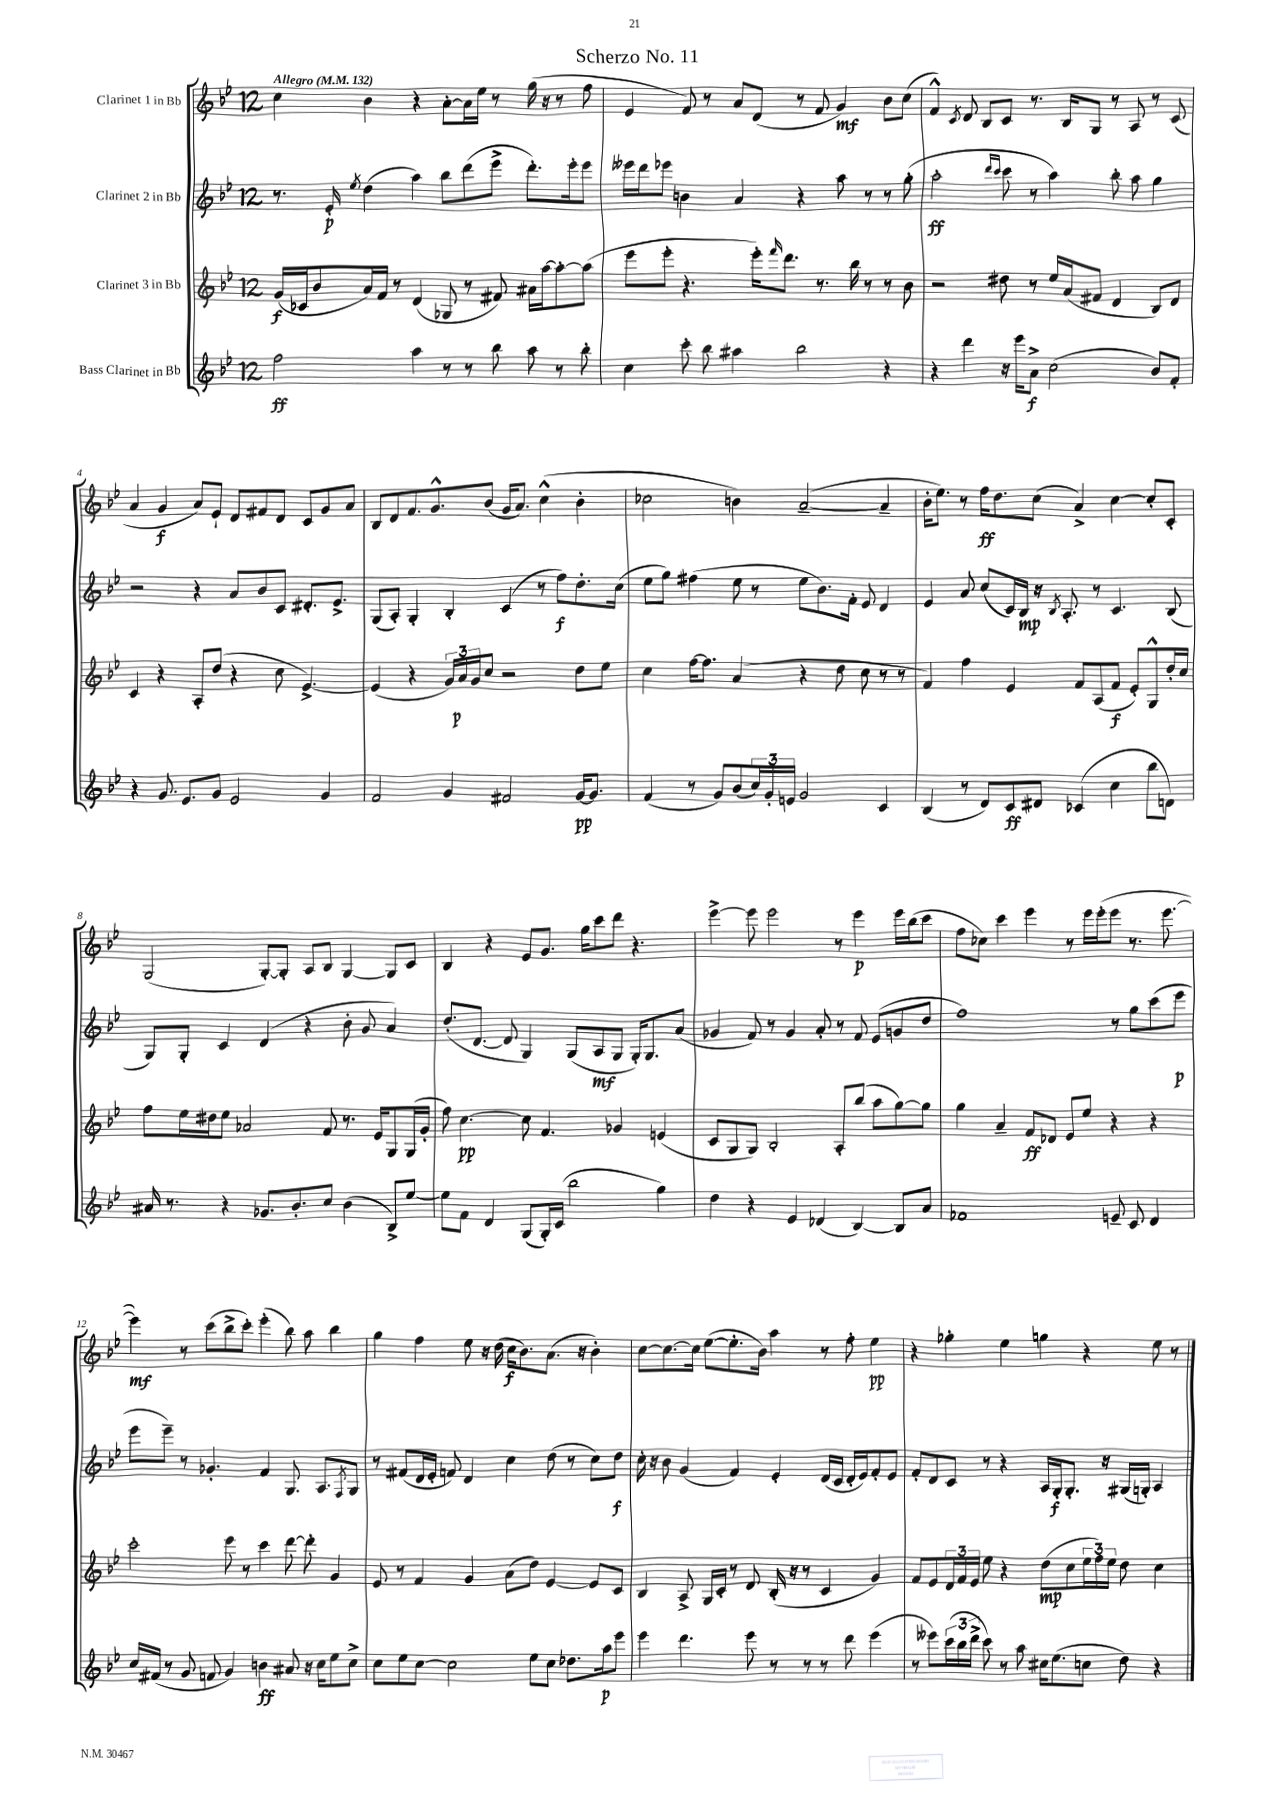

**kern	**dynam	**kern	**dynam	**kern	**dynam	**kern	**dynam
*part4	*part4	*part3	*part3	*part2	*part2	*part1	*part1
*staff4	*staff4	*staff3	*staff3	*staff2	*staff2	*staff1	*staff1
*I"Bass Clarinet in Bb	*	*I"Clarinet 3 in Bb	*	*I"Clarinet 2 in Bb	*	*I"Clarinet 1 in Bb	*
*clefG2	*	*clefG2	*	*clefG2	*	*clefG2	*
*k[b-e-]	*	*k[b-e-]	*	*k[b-e-]	*	*k[b-e-]	*
*M12/8	*	*M12/8	*	*M12/8	*	*M12/8	*
*MM132	*	*MM132	*	*MM132	*	*MM132	*
=1	=1	=1	=1	=1	=1	=1	=1
!	!	!	!	!	!	!LO:TX:a:B:t=Allegro	!
2ff\	ff	(16g/LL	f	8.r	.	4cc\	.
.	.	16c-X/J	.	.	.	.	.
.	.	8b-/	.	.	.	.	.
.	.	.	.	16e-'/	p	.	.
.	.	.	.	8qee-/	.	.	.
.	.	16a/L)	.	(4dd\	.	4b-\	.
.	.	16f/JJ	.	.	.	.	.
.	.	8r	.	.	.	.	.
4aa\	.	(4d/	.	4aa\)	.	4r	.
8r	.	8G-X/	.	8bb-\L	.	[8a'\L	.
8r	.	8r	.	(8ddd\	.	16a\L]	.
.	.	.	.	.	.	16ee-\JJ	.
8bb-\	.	8f#X/)	.	8eee-^\J	.	8r	.
8aa\	.	16a#X\LL	.	8.ddd'\L)	.	(16gg\	.
.	.	[16aa\J	.	.	.	16r	.
8r	.	8aa'\_	.	.	.	8r	.
.	.	.	.	16eee-'\k	.	.	.
8bb-'\	.	(8aa\J]	.	8eee-\J	.	8ff\	.
=2	=2	=2	=2	=2	=2	=2	=2
4cc\	.	8eee-\L	.	16eee--X\LL	.	4e-/	.
.	.	.	.	16ddd\J	.	.	.
.	.	8eee-'\J	.	8eee-X\J	.	.	.
8ccc'\	.	4.r	.	4bn\	.	8f/)	.
8bb-\	.	.	.	.	.	8r	.
4aa#X\	.	.	.	4a/	.	8a/L	.
.	.	16eee-'\KL)	.	.	.	(8d/J	.
.	.	16qqfff/	.	.	.	.	.
.	.	8.ddd\J	.	.	.	.	.
2bb-\	.	.	.	4r	.	8r	.
.	.	8.r	.	.	.	8f/	.
.	.	.	.	8aa\	.	4g/)	mf
.	.	16bb-\	.	.	.	.	.
.	.	8r	.	8r	.	.	.
4r	.	8r	.	8r	.	8b-\L	.
.	.	8b-\	.	(8gg'\	.	(8cc\J	.
=3	=3	=3	=3	=3	=3	=3	=3
4r	.	2r	.	2aa'\	ff	4f^^/)	.
.	.	.	.	.	.	8qc/	.
4ddd\	.	.	.	.	.	8d/	.
.	.	.	.	.	.	8B-/L	.
.	.	.	.	16qqddd/LL	.	.	.
.	.	.	.	16qqccc/JJ	.	.	.
16r	.	8dd#X\	.	8ccc\	.	8c/J	.
16eee-\KL	.	.	.	.	.	.	.
8a^\J	f	8r	.	8r	.	8.r	.
(2cc\	.	16ee-/LL	.	4aa\)	.	.	.
.	.	(16a/J	.	.	.	16B-/KL	.
.	.	8f#X/J	.	.	.	8G/J	.
.	.	4d/	.	8bb-'\	.	8r	.
.	.	.	.	8aa\	.	8A/	.
8b-/L)	.	8B-/L)	.	4gg\	.	8r	.
8f'/J	.	8d/J	.	.	.	(8c/	.
!!LO:LB:g=z
=4	=4	=4	=4	=4	=4	=4	=4
4r	.	4c/	.	2r	.	4a/	.
8.g/	.	4r	.	.	.	4g/	f
8.e-/L	.	.	.	.	.	.	.
.	.	8A'/L	.	4r	.	8a/L)	.
8g/J	.	(8dd/J	.	.	.	8e-`/J	.
2e-/	.	4r	.	8a/L	.	8d/L	.
.	.	.	.	8b-/	.	8f#X/	.
.	.	8cc\	.	8c/J	.	8d/J	.
.	.	[4.e-^/)	.	8.d#X'/L	.	8c/L	.
4g/	.	.	.	.	.	8g/	.
.	.	.	.	8.e-^/J	.	.	.
.	.	.	.	.	.	8a/J	.
=5	=5	=5	=5	=5	=5	=5	=5
2f/	.	(4e-/]	.	(8G/L	.	8B-/L	.
.	.	.	.	8A'/J)	.	8d/	.
.	.	4r	.	4G'/	.	8.f/	.
.	.	.	.	.	.	8.g^^/	.
4g/	.	24g/LL)	.	4B-'/	.	.	.
.	.	24a/	p	.	.	.	.
.	.	24g/J	.	.	.	.	.
.	.	8cc/J	.	.	.	(8b-/J	.
2f#X/	.	2r	.	(4c/	.	16g/KL	.
.	.	.	.	.	.	8.a/J)	.
.	.	.	.	8r	.	(4cc^^\	.
.	.	.	.	8ff\L)	f	.	.
[16g/KL	pp	8dd\L	.	8.dd'\	.	4b-'\	.
8.g/J]	.	.	.	.	.	.	.
.	.	8ee-\J	.	.	.	.	.
.	.	.	.	(16cc\Jk	.	.	.
=6	=6	=6	=6	=6	=6	=6	=6
(4f/	.	4cc\	.	8ee-\L	.	2cc-X\	.
.	.	.	.	8gg\J)	.	.	.
8r	.	[16ff\KL	.	(4ff#X\	.	.	.
.	.	8.ff\J]	.	.	.	.	.
8g/L)	.	.	.	.	.	.	.
(8b-/	.	(4a/	.	8ee-\	.	4bn\)	.
24cc/L)	.	.	.	8r	.	.	.
24g'/	.	.	.	.	.	.	.
24en/JJ	.	.	.	.	.	.	.
2g/	.	4r	.	8ee-\L	.	([2a~/	.
.	.	.	.	8.b-\)	.	.	.
.	.	8dd\	.	.	.	.	.
.	.	.	.	16f'\Jk	.	.	.
.	.	8cc\	.	8e-/	.	.	.
4c/	.	8r	.	4d/	.	4a~/]	.
.	.	8r	.	.	.	.	.
=7	=7	=7	=7	=7	=7	=7	=7
(4B-/	.	4f/)	.	4e-/	.	16b-'\KL	.
.	.	.	.	.	.	8.ee-\J)	.
8r	.	4ff\	.	8a/	.	8r	.
8d/L)	.	.	.	(8cc/L	.	16ff\KL	ff
.	.	.	.	.	.	8.dd\	.
8c/	ff	4e-/	.	16c/L)	.	.	.
.	.	.	.	16B-/JJ	mp	.	.
8d#X/J	.	.	.	16r	.	(8cc\J	.
.	.	.	.	8qB-/	.	.	.
.	.	.	.	8.A'/	.	.	.
(4c-X/	.	8f/L	.	.	.	4a^/)	.
.	.	(8A/	.	8r	.	.	.
4cc\	.	8f/J	f	4.c/	.	[4cc\	.
.	.	8e-'/L)	.	.	.	.	.
8bb-\L	.	8G^^/	.	.	.	8cc'/L]	.
8dn\J)	.	16dd'/L	.	(8B-/	.	8c'/J	.
.	.	16cc/JJ	.	.	.	.	.
!!LO:LB:g=z
=8	=8	=8	=8	=8	=8	=8	=8
16a#X/	.	8ff\L	.	8G/L)	.	(2G/	.
8.r	.	.	.	.	.	.	.
.	.	16ee-\L	.	8G'/J	.	.	.
.	.	16dd#X\J	.	.	.	.	.
4r	.	8ee-\J	.	4c/	.	.	.
.	.	2a-X/	.	.	.	.	.
8.g-X/L	.	.	.	(4d/	.	[8G'/L)	.
.	.	.	.	.	.	8G'/J]	.
8.b-'/	.	.	.	.	.	.	.
.	.	.	.	4r	.	8A/L	.
8cc/J	.	8f/	.	.	.	8B-/J	.
(4b-\	.	8.r	.	8b-'\	.	[4G/	.
.	.	.	.	8g/	.	.	.
.	.	16e-/KL	.	.	.	.	.
8B-^/L)	.	8G/	.	4a/)	.	8G/L]	.
[8ee-/J	.	(16G/L	.	.	.	8c/J	.
.	.	16g'/JJ	.	.	.	.	.
=9	=9	=9	=9	=9	=9	=9	=9
8ee-\L]	.	8ff\)	.	(8.dd'/L	.	4B-/	.
8f\J	.	[4.cc\	pp	.	.	.	.
.	.	.	.	[8.d/J	.	.	.
4d/	.	.	.	.	.	4r	.
.	.	.	.	8d/]	.	.	.
(8G/L	.	8cc\]	.	4G/)	.	8e-/L	.
16G'/L)	.	4.f/	.	.	.	8.g/J	.
(16c/JJ	.	.	.	.	.	.	.
2bb-\	.	.	.	(8G/L	.	.	.
.	.	.	.	.	.	16gg\KL	.
.	.	.	.	8A/	mf	8ccc\	.
.	.	4g-X/	.	8G/J	.	8ddd\J	.
.	.	.	.	16G'/KL)	.	4.r	.
.	.	.	.	8.G/	.	.	.
4gg\)	.	(4en/	.	.	.	.	.
.	.	.	.	(8a/J	.	.	.
=10	=10	=10	=10	=10	=10	=10	=10
4dd\	.	8c/L	.	4g-X/	.	[4eee-^\	.
.	.	8G/	.	.	.	.	.
4r	.	8G/J)	.	8f/)	.	8eee-\]	.
.	.	2B-'/	.	8r	.	2eee-\	.
4e-/	.	.	.	4g-/	.	.	.
(4d-X/	.	.	.	8a'/	.	.	.
.	.	8A'/L	.	8r	.	8r	.
[4B-/)	.	(8bb-/J	.	8f/	.	4eee-\	p
.	.	8aa\L	.	(8e-/L	.	.	.
8B-/L]	.	[8gg\)	.	8gn/	.	16eee-\LL	.
.	.	.	.	.	.	(16bb-\J	.
8a/J	.	8gg\J]	.	8dd/J	.	8ccc\J	.
=11	=11	=11	=11	=11	=11	=11	=11
1f-X	.	4gg\	.	1ff)	.	8ff\L	.
.	.	.	.	.	.	8cc-X\J)	.
.	.	4a~/	.	.	.	4ccc\	.
.	.	8f/L	ff	.	.	4eee-\	.
.	.	8d-X/J	.	.	.	.	.
.	.	8e-/L	.	.	.	8r	.
.	.	8ee-/J	.	.	.	16eee-\LL	.
.	.	.	.	.	.	(16eee-'\J	.
8en~/	.	4r	.	8r	.	8eee-\J	.
8c/	.	.	.	8gg\L	.	8.r	.
4d/	.	4r	.	(8ccc\	.	.	.
.	.	.	.	.	.	[8.eee-\	.
.	.	.	.	8eee-\J	p	.	.
!!LO:LB:g=z
=12	=12	=12	=12	=12	=12	=12	=12
16cc/LL	.	2ccc'\	.	8eee-\L	.	4eee-\])	mf
(16f#X/JJ	.	.	.	.	.	.	.
8r	.	.	.	8eee-~\J)	.	.	.
8g/	.	.	.	8r	.	8r	.
8fn/	.	.	.	4.g-X'/	.	(8ccc\L	.
4g/)	.	8eee-\	.	.	.	8bb-^\	.
.	.	8r	.	.	.	8ccc'\J)	.
4bn\	ff	4ccc\	.	4f/	.	(4eee-'\	.
8a#X/	.	[8ddd\	.	8.G/	.	8bb-\)	.
16r	.	8ddd'\]	.	.	.	8aa\	.
16cc\KL	.	.	.	8.A/L	.	.	.
8ee-\	.	4g/	.	.	.	4bb-\	.
.	.	.	.	8qF/	.	.	.
8cc^\J	.	.	.	8G/J	.	.	.
=13	=13	=13	=13	=13	=13	=13	=13
8cc\L	.	8e-/	.	8r	.	4gg\	.
8ee-\	.	8r	.	(8f#X/L	.	.	.
[8cc\J	.	4f/	.	16d/L	.	4ff\	.
.	.	.	.	16e-'/JJ	.	.	.
2cc\]	.	.	.	8fn/)	.	.	.
.	.	4g/	.	4d/	.	8ee-\	.
.	.	.	.	.	.	16r	.
.	.	.	.	.	.	(16dd\	.
.	.	(8a\L	.	4cc\	.	16cc\KL	f
.	.	.	.	.	.	8.b-\)	.
8ee-\L	.	8dd\J)	.	.	.	.	.
8cc\J	.	[4e-/	.	(8dd\	.	(8.a\J	.
8.dd-X\L	.	.	.	8r	.	.	.
.	.	.	.	.	.	16r	.
.	.	8e-/L]	.	8cc\L)	.	4b-'\)	.
16aa\k	p	.	.	.	.	.	.
8eee-\J	.	8c/J	.	8dd\J	f	.	.
=14	=14	=14	=14	=14	=14	=14	=14
4eee-\	.	4B-/	.	16cc'\	.	[8cc\L	.
.	.	.	.	16r	.	.	.
.	.	.	.	8b-\	.	8.cc\_	.
4.ddd\	.	8A^/	.	(4g/	.	.	.
.	.	.	.	.	.	16cc\Jk]	.
.	.	16G/LL	.	.	.	([8ee-\L	.
.	.	16c'/JJ	.	.	.	.	.
.	.	8r	.	4f/)	.	8.ee-'\]	.
8eee-\	.	8d/	.	.	.	.	.
.	.	.	.	.	.	16b-\Jk)	.
8r	.	(16B-'/	.	4e-'/	.	4aa\	.
.	.	16r	.	.	.	.	.
8r	.	8r	.	.	.	.	.
8r	.	4c/	.	(16d/LL	.	8r	.
.	.	.	.	16c/JJ	.	.	.
8ddd\	.	.	.	16d'/LL	.	8ff'\	.
.	.	.	.	16e-/J)	.	.	.
(4eee-\	.	4g/)	.	8f'/	.	4ee-\	pp
.	.	.	.	8e-/J	.	.	.
=15	=15	=15	=15	=15	=15	=15	=15
8r	.	8f/L	.	8f'/L	.	4r	.
8eee--X\L)	.	8e-/	.	8d/	.	.	.
(24ccc\L	.	24d/L	.	8c/J	.	4gg-X'\	.
24bb-\	.	24f/	.	.	.	.	.
24ddd^\JJ	.	24e-/JJ	.	.	.	.	.
8ccc\)	.	8ee-\	.	8r	.	.	.
8r	.	4r	.	4r	.	4ee-\	.
8aa\	.	.	.	.	.	.	.
16cc#X\KL	.	(8dd\L	mp	16A/LL	.	4ggn\	.
(8.ee-\	.	.	.	16G'/J	f	.	.
.	.	8cc\	.	8.G'/J	.	.	.
8ccn\J	.	24ee-\L	.	.	.	4r	.
.	.	24ff\)	.	.	.	.	.
.	.	.	.	16r	.	.	.
.	.	24ee-\JJ	.	.	.	.	.
8dd\)	.	8dd\	.	(16G#X/LL	.	.	.
.	.	.	.	16Gn'/JJ)	.	.	.
4r	.	4cc\	.	4A/	.	8ee-\	.
.	.	.	.	.	.	8r	.
==	==	==	==	==	==	==	==
*-	*-	*-	*-	*-	*-	*-	*-
